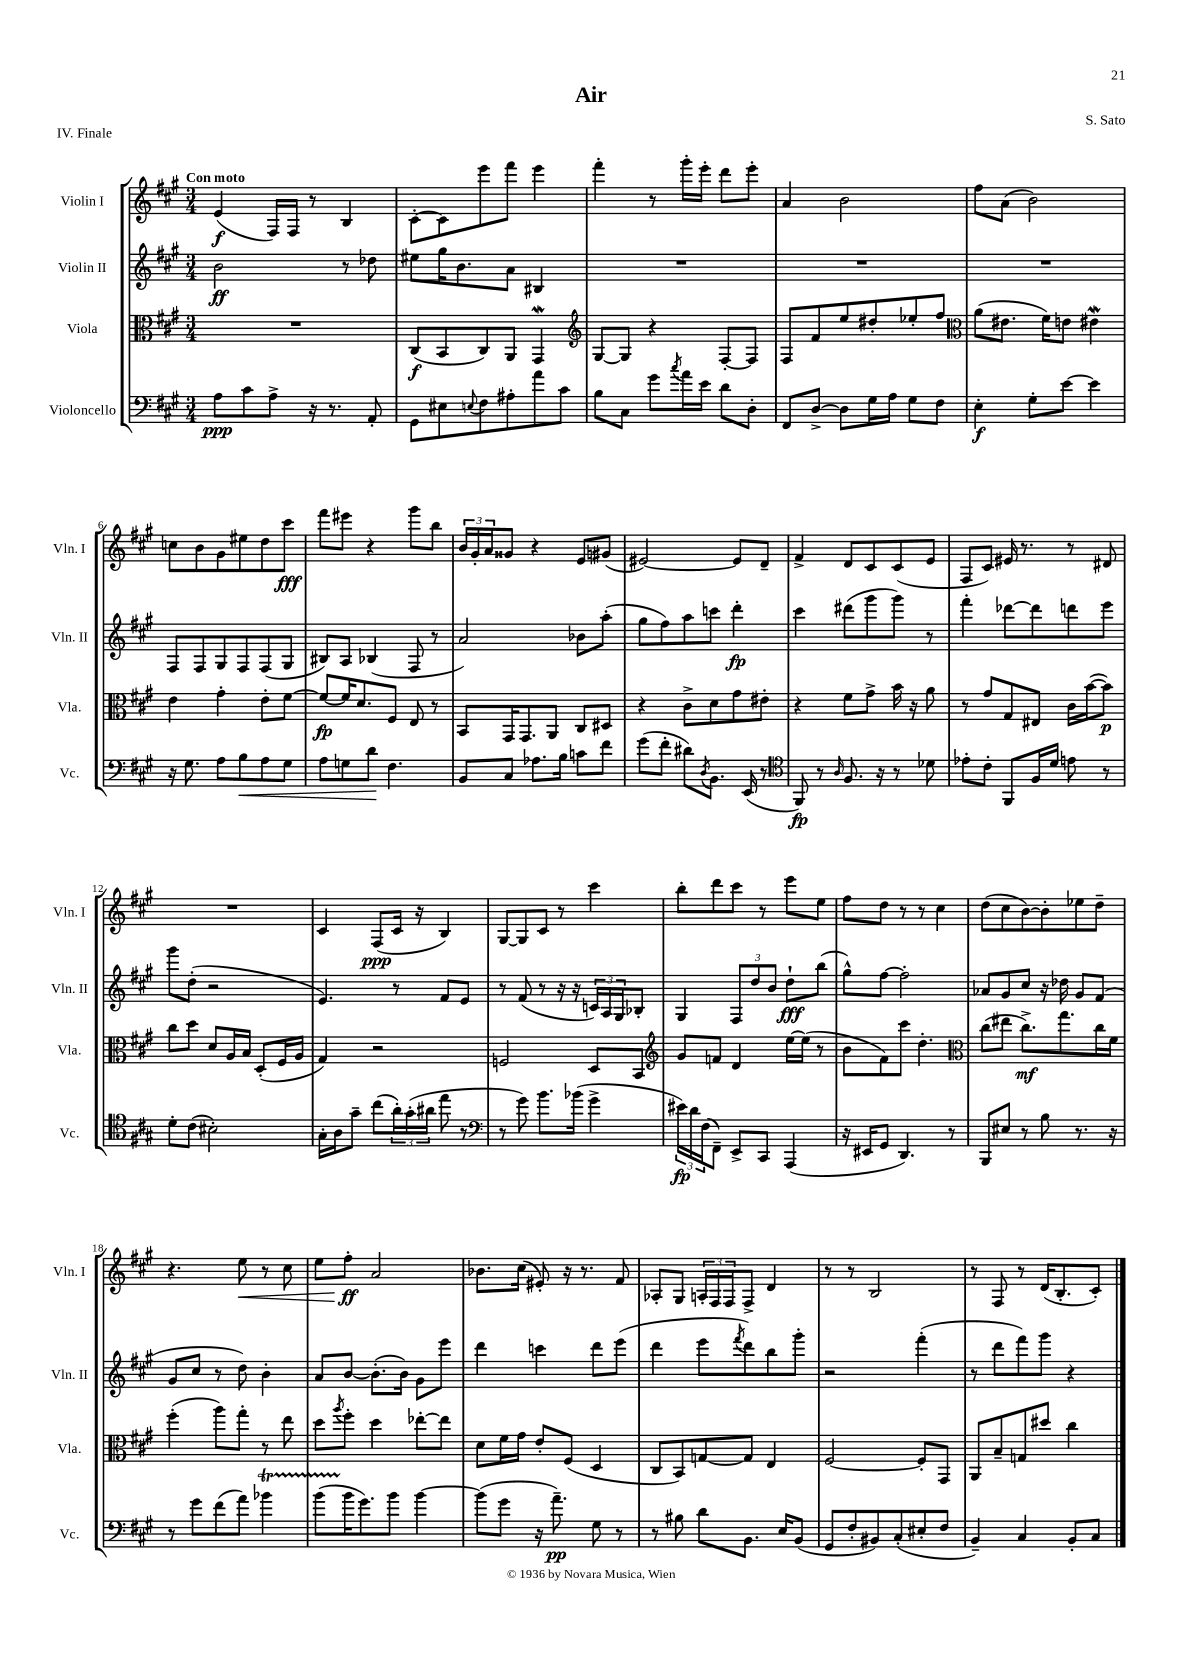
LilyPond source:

\header { title = "Air" composer = "S. Sato" piece = "IV. Finale" }
<<
\new StaffGroup <<
\new Staff = "s0" \with { instrumentName = "Violin I" shortInstrumentName = "Vln. I" } {
    \clef treble \key a \major \numericTimeSignature \time 3/4 \tempo "Con moto"
    e'4\f( fis16) fis16 r8 b4 |
    cis'8~-. cis'8 e'''8 fis'''8 e'''4 |
    fis'''4-. r8 gis'''16-. e'''16-. d'''8 e'''8-. |
    a'4 b'2 |
    fis''8 a'8( b'2) |
    c''8 b'8 gis'8 eis''8 d''8 cis'''8\fff |
    fis'''8 eis'''8 r4 gis'''8 b''8 |
    \tuplet 3/2 { b'16 gis'16-. a'16 } gisis'8 r4 e'8 gis'8( |
    eis'2~) eis'8 d'8-- |
    fis'4-> d'8 cis'8 cis'8( e'8 |
    fis8 cis'8) eis'16 r8. r8 dis'8 |
    R2. |
    cis'4 fis8\ppp( cis'16 r16 b4) |
    gis8~ gis8 cis'8 r8 cis'''4 |
    b''8-. d'''8 cis'''8 r8 e'''8 e''8 |
    fis''8 d''8 r8 r8 cis''4 |
    d''8( cis''8 b'8~) b'8-. ees''8 d''8-- |
    r4. e''8\< r8 cis''8 |
    e''8 fis''8-.\ff\! a'2 |
    bes'8. cis''16( eis'8-.) r16 r8. fis'8 |
    aes8-. gis8 \tuplet 3/2 { a16-. fis16 fis16 } fis8-> d'4 |
    r8 r8 b2 |
    r8 fis8 r8 d'16( b8.-. cis'8-.) \bar "|." |
}
\new Staff = "s1" \with { instrumentName = "Violin II" shortInstrumentName = "Vln. II" } {
    \clef treble \key a \major \numericTimeSignature \time 3/4
    b'2\ff r8 des''8 |
    eis''8 gis''16 b'8. a'8 bis4 |
    R2. |
    R2. |
    R2. |
    fis8 fis8 gis8 fis8 fis8( gis8 |
    bis8) a8 bes4( fis8 r8 |
    a'2) bes'8 a''8-.( |
    gis''8 fis''8) a''8 c'''8 d'''4-.\fp |
    cis'''4 dis'''8( gis'''8 gis'''8) r8 |
    fis'''4-. des'''8~ des'''8 d'''8 e'''8 |
    gis'''8 d''8-.( r2 |
    e'4.) r8 fis'8 e'8 |
    r8 fis'8( r8 r16 r16 \tuplet 3/2 { c'16) a16 gis16 } bes8-. |
    gis4 \tuplet 3/2 { fis8 d''8 b'8 } d''8-!\fff b''8( |
    gis''8-^) fis''8~ fis''2-. |
    aes'8 gis'8 cis''8 r16 des''16 gis'8 fis'8( |
    gis'8 cis''8 r8 d''8) b'4-. |
    a'8 b'8~ b'8.-.( b'16) gis'8 e'''8 |
    d'''4 c'''4 d'''8 e'''8( |
    d'''4 e'''8 \acciaccatura { fis'''8 } d'''8) b''8 gis'''8-. |
    r2 fis'''4-.( |
    r8 d'''8 fis'''8) gis'''8 r4 \bar "|." |
}
\new Staff = "s2" \with { instrumentName = "Viola" shortInstrumentName = "Vla." } {
    \clef alto \key a \major \numericTimeSignature \time 3/4
    R2. |
    cis8\f( b,8 cis8) a,8 gis,4\mordent |
    \clef treble gis8~ gis8 r4 fis8~-. fis8 |
    fis8 fis'8 e''8 dis''8-. ees''8-. fis''8 |
    \clef alto a'8( eis'8. fis'16) e'8 eis'4\mordent |
    e'4 gis'4-. e'8-. fis'8~ |
    fis'8~\fp fis'16 d'8. fis8 e8 r8 |
    b,8 gis,16 gis,8. a,8 cis8 dis8 |
    r4 cis'8-> d'8 gis'8 eis'8-. |
    r4 fis'8 gis'8-> b'16 r16 a'8 |
    r8 gis'8 gis8 eis8 cis'16 b'16~( b'8\p) |
    cis''8 d''8 d'8 a16 b16 d8-.( fis16 a16 |
    gis4) r2 |
    f2 d8 b,8 |
    \clef treble gis'8 f'8 d'4 e''16~ e''16( r8 |
    b'8 fis'8) cis'''8 d''4.-. |
    \clef alto cis''8( eis''8 cis''8.->\mf) gis''8. cis''16 fis'16 |
    fis''4-.( a''8) gis''8-. r8 e''8 |
    d''8 \acciaccatura { a''8 } fis''8-. d''4 ees''8~-. ees''8 |
    d'8 fis'16 gis'16 e'8-. fis8( d4 |
    cis8 b,8) g8~ g8 e4 |
    fis2~ fis8-. gis,8 |
    a,8 b8-- g8 dis''8 cis''4 \bar "|." |
}
\new Staff = "s3" \with { instrumentName = "Violoncello" shortInstrumentName = "Vc." } {
    \clef bass \key a \major \numericTimeSignature \time 3/4
    a8\ppp cis'8 a8-> r16 r8. a,8-. |
    gis,8 eis8 \appoggiatura { e8 } fis8 ais8-. a'8 cis'8 |
    b8 cis8 gis'8 \acciaccatura { cis''8 } a'16 e'16 d'8 d8-. |
    fis,8 d8~-> d8 gis16 a16 gis8 fis8 |
    e4-.\f gis8-. e'8~ e'4 |
    r16 gis8. a8 b8\< a8 gis8 |
    a8 g8 d'8\! fis4. |
    b,8 cis8 aes8. b16 c'8 fis'8 |
    gis'8( fis'8-. dis'8) \acciaccatura { d8 } b,8. e,16( r8 |
    \clef tenor fis,8\fp) r8 \grace { a16 } fis8. r16 r8 des'8 |
    ees'8-. cis'8-. fis,8 fis16 d'16 e'8 r8 |
    d'8-. cis'8( bis2-.) |
    gis16-. a16 gis'8-- cis''8( \tuplet 3/2 { a'16-.) gis'16-.( ais'16 } e''8 r8 |
    \clef bass r8 gis'8) b'8. bes'16( gis'4-> |
    \tuplet 3/2 { eis'16\fp) d'16 fis16( } fis,8--) e,8-> cis,8 a,,4( |
    r16 eis,16 gis,8 d,4.) r8 |
    b,,8 eis8 r8 b8 r8. r16 |
    r8 gis'8 fis'8( a'8) bes'4\startTrillSpan |
    b'8( b'16\stopTrillSpan gis'8.) b'8 b'4~ |
    b'8( gis'8 r16 a'8.--\pp) gis8 r8 |
    r8 bis8 d'8 b,8. e16 b,8( |
    gis,8 fis8-. bis,8) cis8-.( eis8-. fis8 |
    b,4--) cis4 b,8-. cis8 \bar "|." |
}
>>
>>
